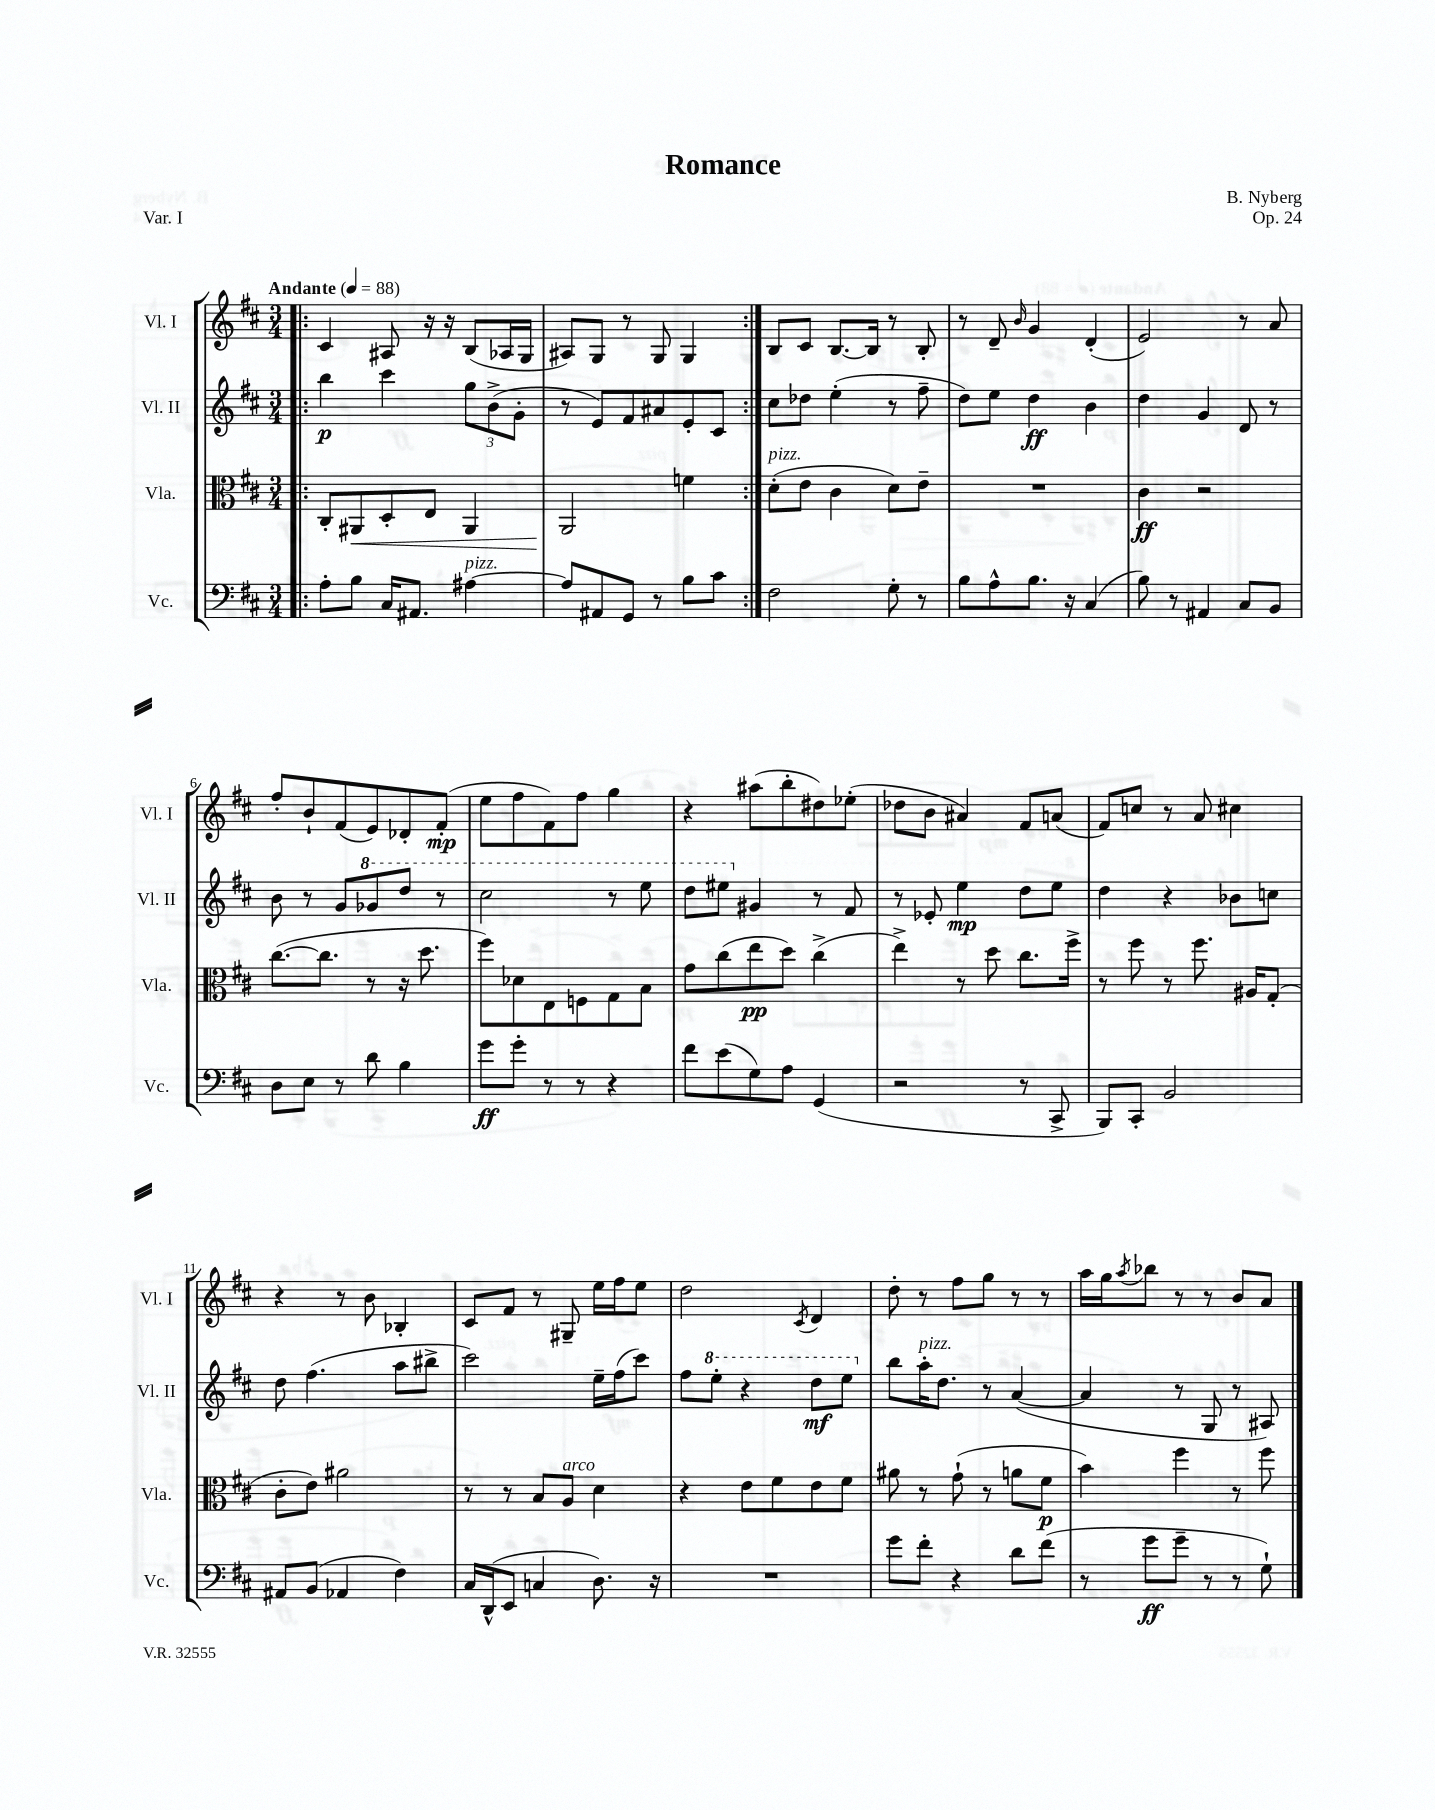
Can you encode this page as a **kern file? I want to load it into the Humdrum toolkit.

**kern	**kern	**kern	**kern
*staff4	*staff3	*staff2	*staff1
*clefF4	*clefC3	*clefG2	*clefG2
*k[f#c#]	*k[f#c#]	*k[f#c#]	*k[f#c#]
*M3/4	*M3/4	*M3/4	*M3/4
*MM88	*MM88	*MM88	*MM88
=!|:	=!|:	=!|:	=!|:
8A'\L	8C#'/L	4bb\	4c#/
8B\J	8AA#/	.	.
16C#/LK	8D'/	4ccc#\	8A#/
8.AA#/J	.	.	.
.	8E/J	.	16r
.	.	.	16r
[4A#\	4AA#/	12gg\L	(8B/L
.	.	(12b^\	.
.	.	.	16A-/L
.	.	12g'\J	.
.	.	.	16G/JJ
=	=	=	=
8A#/]L	2AA/	8r	8A#/L)
8AA#/	.	8e/L)	8G/J
8GG/J	.	8f#/	8r
8r	.	8a#/	8G/
8B\L	4f\	8e'/	4G/
8c#\J	.	8c#/J	.
=:|!	=:|!	=:|!	=:|!
2F#\	(8d'\L	8cc#\L	8B/L
.	8e\J	8dd-\J	8c#/J
.	4c#\	(4ee'\	[8.B/L
.	.	.	16B/]Jk
8G'\	8d\L)	8r	8r
8r	8e~\J	8ff#~\	8B'/
=	=	=	=
8B\L	2.r	8dd\L)	8r
8A^^\	.	8ee\J	8d~/
.	.	.	16qqb/
8.B\J	.	4dd\	4g/
16r	.	.	.
(4C#/	.	4b\	(4d'/
=	=	=	=
8B\)	4c#\	4dd\	2e/)
8r	.	.	.
4AA#/	2r	4g/	.
8C#/L	.	8d/	8r
8BB/J	.	8r	8a/
=	=	=	=
8D\L	([8.cc#\L	8b\	8ff#'/L
8E\J	.	8r	8b`/
.	8.cc#\]J	.	.
8r	.	8g/L	(8f#/
8d\	8r	8gg-/	8e/)
4B\	16r	8ddd/J	8d-'/
.	8.dd\	.	.
.	.	8r	(8f#'/J
=	=	=	=
8g\L	8ff#\L)	2ccc#\	8ee\L
8g'\J	8d-\	.	8ff#\
8r	8E\	.	8f#\)
8r	8F\	.	8ff#\J
4r	8G\	8r	4gg\
.	8B\J	8eee\	.
=	=	=	=
8f#\L	8g\L	8ddd\L	4r
(8e\	(8cc#\	8eee#\J	.
8G\)	8ee\	4g#/	(8aa#\L
8A\J	8dd\J)	.	8bb'\
(4GG/	(4cc#^\	8r	8dd#\)
.	.	8f#/	(8ee-'\J
=	=	=	=
2r	4ee^\)	8r	8dd-\L
.	.	8e-'/	8b\J
.	8r	4ee\	4a#/)
.	8dd\	.	.
8r	8.cc#\L	8dd\L	8f#/L
8CC#^/	.	8ee\J	(8a/J
.	16ff#^\Jk	.	.
=	=	=	=
8BBB/L)	8r	4dd\	8f#/L)
8CC#'/J	8ff#\	.	8cc/J
2BB/	8r	4r	8r
.	8.ff#\	.	8a/
.	.	8b-\L	4cc#\
.	16A#/LK	.	.
.	(8G'/J	8cc\J	.
=	=	=	=
8AA#/L	8c#'\L	8dd\	4r
(8BB/J	8e\J)	(4.ff#\	.
4AA-/	2a#\	.	8r
.	.	.	8b\
4F#\)	.	8aa\L	4B-'/
.	.	8bb#^\J	.
=	=	=	=
16C#/LL	8r	2ccc#\)	8c#/L
(16DD^^/J	.	.	.
8EE/J	8r	.	8f#/J
4C/	8B/L	.	8r
.	8A/J	.	8G#~/
8.D\)	4d\	16ee~\LL	16ee\LL
.	.	(16ff#\J	16ff#\J
.	.	8ccc#\J)	8ee\J
16r	.	.	.
=	=	=	=
2.r	4r	8ff#\L	2dd\
.	.	8eee'\J	.
.	8e\L	4r	.
.	8f#\	.	.
.	.	.	8qc#/
.	8e\	8ddd\L	4d/
.	8f#\J	8eee\J	.
=	=	=	=
8g\L	8a#\	8bb\L	8dd'\
8f#'\J	8r	16aa'\K	8r
.	.	8.dd\J	.
4r	(8g`\	.	8ff#\L
.	8r	8r	8gg\J
8d\L	8a\L	([4a/	8r
(8f#\J	8f#\J	.	8r
=	=	=	=
8r	4b\)	4a/]	16aa\LL
.	.	.	16gg\J
.	.	.	8qaa/
8g\L	.	.	8bb-\J
8g~\J	4ff#\	8r	8r
8r	.	8G/	8r
8r	8r	8r	8b/L
8G`\)	8ff#\	8A#/)	8a/J
==	==	==	==
*-	*-	*-	*-
